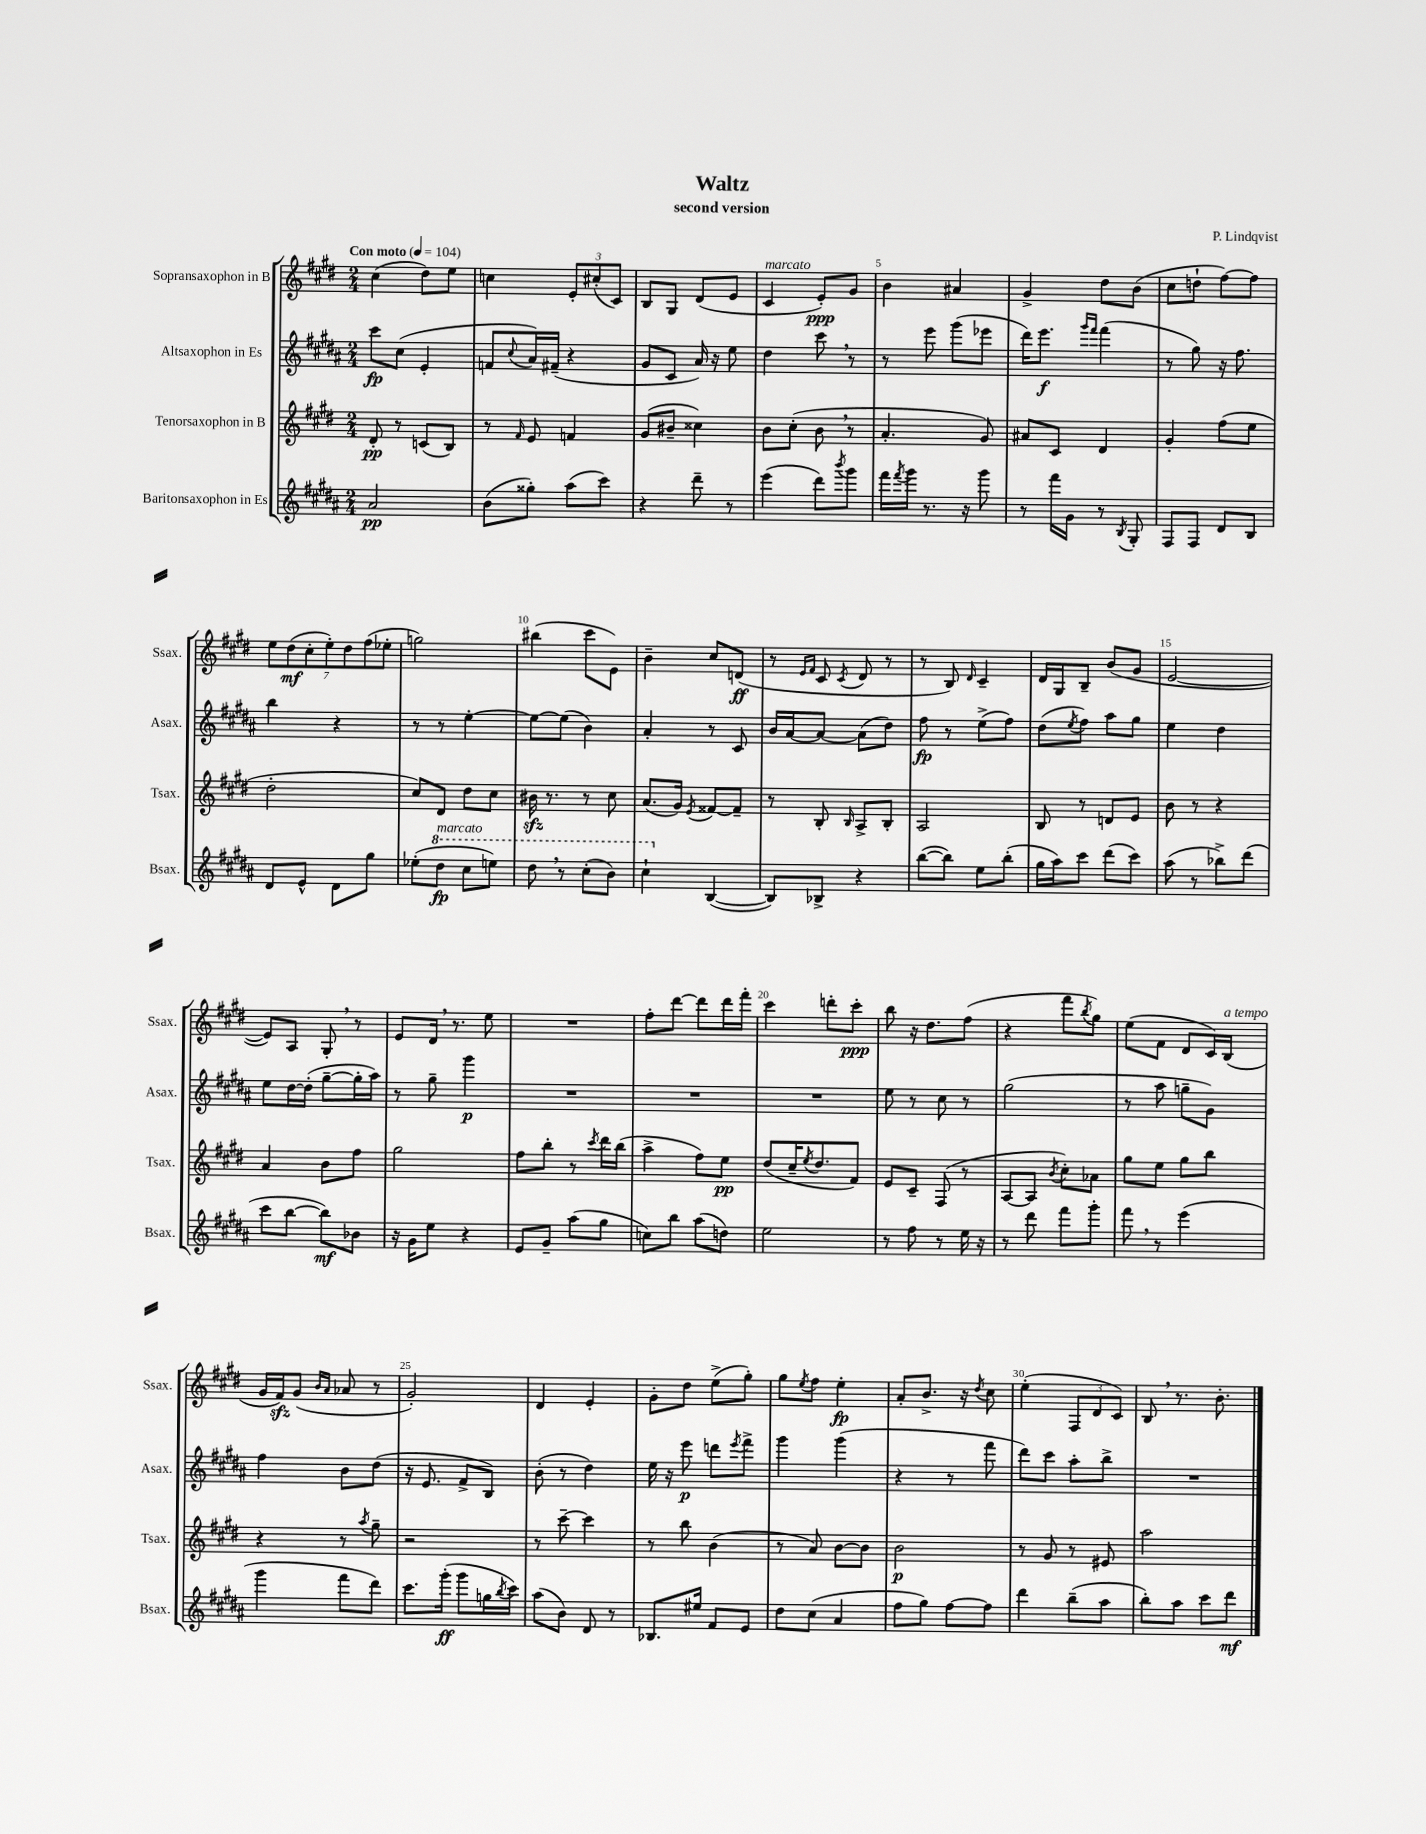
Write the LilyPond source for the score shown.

\header { title = "Waltz" composer = "P. Lindqvist" subtitle = "second version" }
<<
\new StaffGroup <<
\new Staff = "s0" \with { instrumentName = "Sopransaxophon in B" shortInstrumentName = "Ssax." } {
    \clef treble \key e \major \numericTimeSignature \time 2/4 \tempo "Con moto" 4 = 104
    cis''4( dis''8) e''8 |
    c''4 \tuplet 3/2 { e'8-. cis''8-.( cis'8) } |
    b8 gis8 dis'8( e'8 |
    cis'4^\markup { \italic "marcato" } e'8-.\ppp) gis'8 |
    b'4 ais'4 |
    gis'4-> dis''8 b'8( |
    cis''8 d''8-! fis''8~) fis''8 |
    \tuplet 7/4 { e''8 dis''8\mf( cis''8-. e''8-.) dis''8 fis''8( ees''8-. } |
    g''2) |
    bis''4( cis'''8 e'8) |
    b'4-- cis''8 d'8\ff( |
    r8 \grace { e'16 fis'16 } cis'8 \acciaccatura { cis'8 } dis'8 r8 |
    r8 b8) \grace { dis'16 } cis'4-- |
    dis'16 gis16 b8-- b'8( gis'8 |
    e'2~ |
    e'8) a8 gis8-. \breathe r8 |
    e'8 dis'16 \breathe r8. e''8 |
    R2 |
    fis''8-. dis'''8~ dis'''8 dis'''16 fis'''16-. |
    cis'''4 d'''8-. cis'''8-.\ppp |
    b''8 r16 dis''8. fis''8( |
    r4 fis'''8 \acciaccatura { b''8 } gis''8) |
    e''8( fis'8 dis'8 cis'16) b16^\markup { \italic "a tempo" }( |
    gis'16 fis'16\sfz) gis'8( \grace { b'16 a'16 } aes'8 r8 |
    gis'2-.) |
    dis'4 e'4-. |
    gis'8-. dis''8 e''8->( gis''8-.) |
    gis''8 \acciaccatura { e''8 } fis''8 e''4-.\fp |
    a'8-. b'8.-> r16 \acciaccatura { dis''8 } cis''8 |
    e''4-.( \tuplet 3/2 { fis8 dis'8 cis'8) } |
    b8 \breathe r8. b'8.-. \bar "|." |
}
\new Staff = "s1" \with { instrumentName = "Altsaxophon in Es" shortInstrumentName = "Asax." } {
    \clef treble \key b \major \numericTimeSignature \time 2/4
    cis'''8\fp cis''8( e'4-. |
    f'8 \appoggiatura { cis''8 } ais'16) fis'16--( r4 |
    gis'8 cis'8 ais'16) r16 e''8 |
    dis''4 cis'''8 \breathe r8 |
    r8 e'''8 gis'''8( ees'''8 |
    dis'''16) e'''8.\f \grace { gis'''16 fis'''16 } fis'''4( |
    r8 gis''8) r16 fis''8. |
    b''4 r4 |
    r8 r8 e''4~-. |
    e''8~ e''8( b'4) |
    ais'4-. r8 cis'8 |
    b'16 ais'16~ ais'8~ ais'8( dis''8) |
    fis''8\fp r8 e''8->( fis''8) |
    dis''8( \acciaccatura { e''8 } fis''8) ais''8 gis''8 |
    e''4 dis''4 |
    e''8 dis''16~ dis''16-.( gis''8~-- gis''16-. ais''16) |
    r8 gis''8-- gis'''4\p |
    R2 |
    R2 |
    R2 |
    e''8 r8 cis''8 r8 |
    gis''2( |
    r8 ais''8 g''8-- gis'8) |
    fis''4 b'8 dis''8( |
    r16 e'8. fis'8-> b8) |
    b'8-.( r8 dis''4) |
    e''16 r16 e'''8\p d'''8 \acciaccatura { e'''8 } fis'''8-> |
    gis'''4 gis'''4( |
    r4 r8 fis'''8 |
    dis'''8) cis'''8 ais''8-. b''8-> |
    R2 \bar "|." |
}
\new Staff = "s2" \with { instrumentName = "Tenorsaxophon in B" shortInstrumentName = "Tsax." } {
    \clef treble \key e \major \numericTimeSignature \time 2/4
    dis'8-.\pp r8 c'8( b8) |
    r8 \grace { fis'16 } e'8 f'4 |
    gis'8( bis'8-- cisis''4) |
    b'8 cis''8-.( b'8 \breathe r8 |
    a'4.-. gis'8) |
    ais'8 cis'8 dis'4 |
    gis'4-. fis''8( e''8 |
    dis''2-. |
    cis''8) dis'8 dis''8 cis''8 |
    bis'16\sfz r8. r8 cis''8 |
    a'8.( gis'16) \acciaccatura { e'8 } fisis'8~ fisis'8-- |
    r8 b8-. \grace { b16 } a8-> b8-. |
    a2 |
    b8 r8 d'8 e'8 |
    b'8 r8 r4 |
    a'4 b'8 fis''8 |
    gis''2 |
    fis''8 b''8-. r8 \acciaccatura { cis'''8 } dis'''16 b''16( |
    a''4-> fis''8) e''8\pp |
    dis''8( cis''16-- \acciaccatura { e''8 } dis''8. fis'8) |
    e'8 cis'8-- fis8( r8 |
    a8~ a8 \acciaccatura { b'8 } cis''8-.) aes'8 |
    gis''8 e''8 gis''8 b''8 |
    r4 r8 \acciaccatura { a''8 } gis''8-- |
    r2 |
    r8 cis'''8~-- cis'''4 |
    r8 b''8 b'4( |
    r8 a'8) b'8~ b'8 |
    b'2\p |
    r8 gis'8 r8 eis'8 |
    a''2 \bar "|." |
}
\new Staff = "s3" \with { instrumentName = "Baritonsaxophon in Es" shortInstrumentName = "Bsax." } {
    \clef treble \key b \major \numericTimeSignature \time 2/4
    ais'2\pp |
    b'8( gisis''8-.) ais''8( cis'''8) |
    r4 dis'''8-- r8 |
    e'''4( dis'''8) \acciaccatura { b'''8 } gis'''8 |
    fis'''16 \acciaccatura { fis'''8 } gis'''16 r8. r16 gis'''8 |
    r8 fis'''16 gis'16 r8 \acciaccatura { b8 } gis8-. |
    fis8 fis8 dis'8 b8 |
    dis'8 e'8-^ dis'8 gis''8 |
    ees''8-.( \ottava #1 dis'''8\fp^\markup { \italic "marcato" } cis'''8 e'''!8) |
    dis'''8 \breathe r8 cis'''8-.( b''8) |
    cis'''4-! \ottava #0 b4~( |
    b8) bes8-> r4 |
    b''8~( b''8) e''8 b''8-.( |
    gis''16 ais''16) cis'''8 dis'''8( cis'''8) |
    ais''8( r8 bes''8->) dis'''8( |
    cis'''8 b''8~ b''8\mf) bes'8 |
    r16 gis'16 e''8 r4 |
    e'8 gis'8-- ais''8( gis''8 |
    c''8) b''8 ais''8( d''8) |
    e''2 |
    r8 fis''8 r8 e''16 r16 |
    r8 dis'''8 fis'''8 gis'''8-. |
    fis'''8 \breathe r8 e'''4( |
    gis'''4 fis'''8 dis'''8) |
    cis'''8. gis'''16-.\ff( gis'''8 g''16 \acciaccatura { b''8 } cis'''16) |
    ais''8( b'8) dis'8 r8 |
    bes8. eis''16 fis'8 e'8 |
    dis''8 cis''8( ais'4 |
    fis''8 gis''8) fis''8~ fis''8 |
    dis'''4 b''8--( ais''8 |
    b''8-.) ais''8 cis'''8 dis'''8\mf \bar "|." |
}
>>
>>
\layout { \context { \Score \override BarNumber.break-visibility = ##(#f #t #t) barNumberVisibility = #(every-nth-bar-number-visible 5) } }
